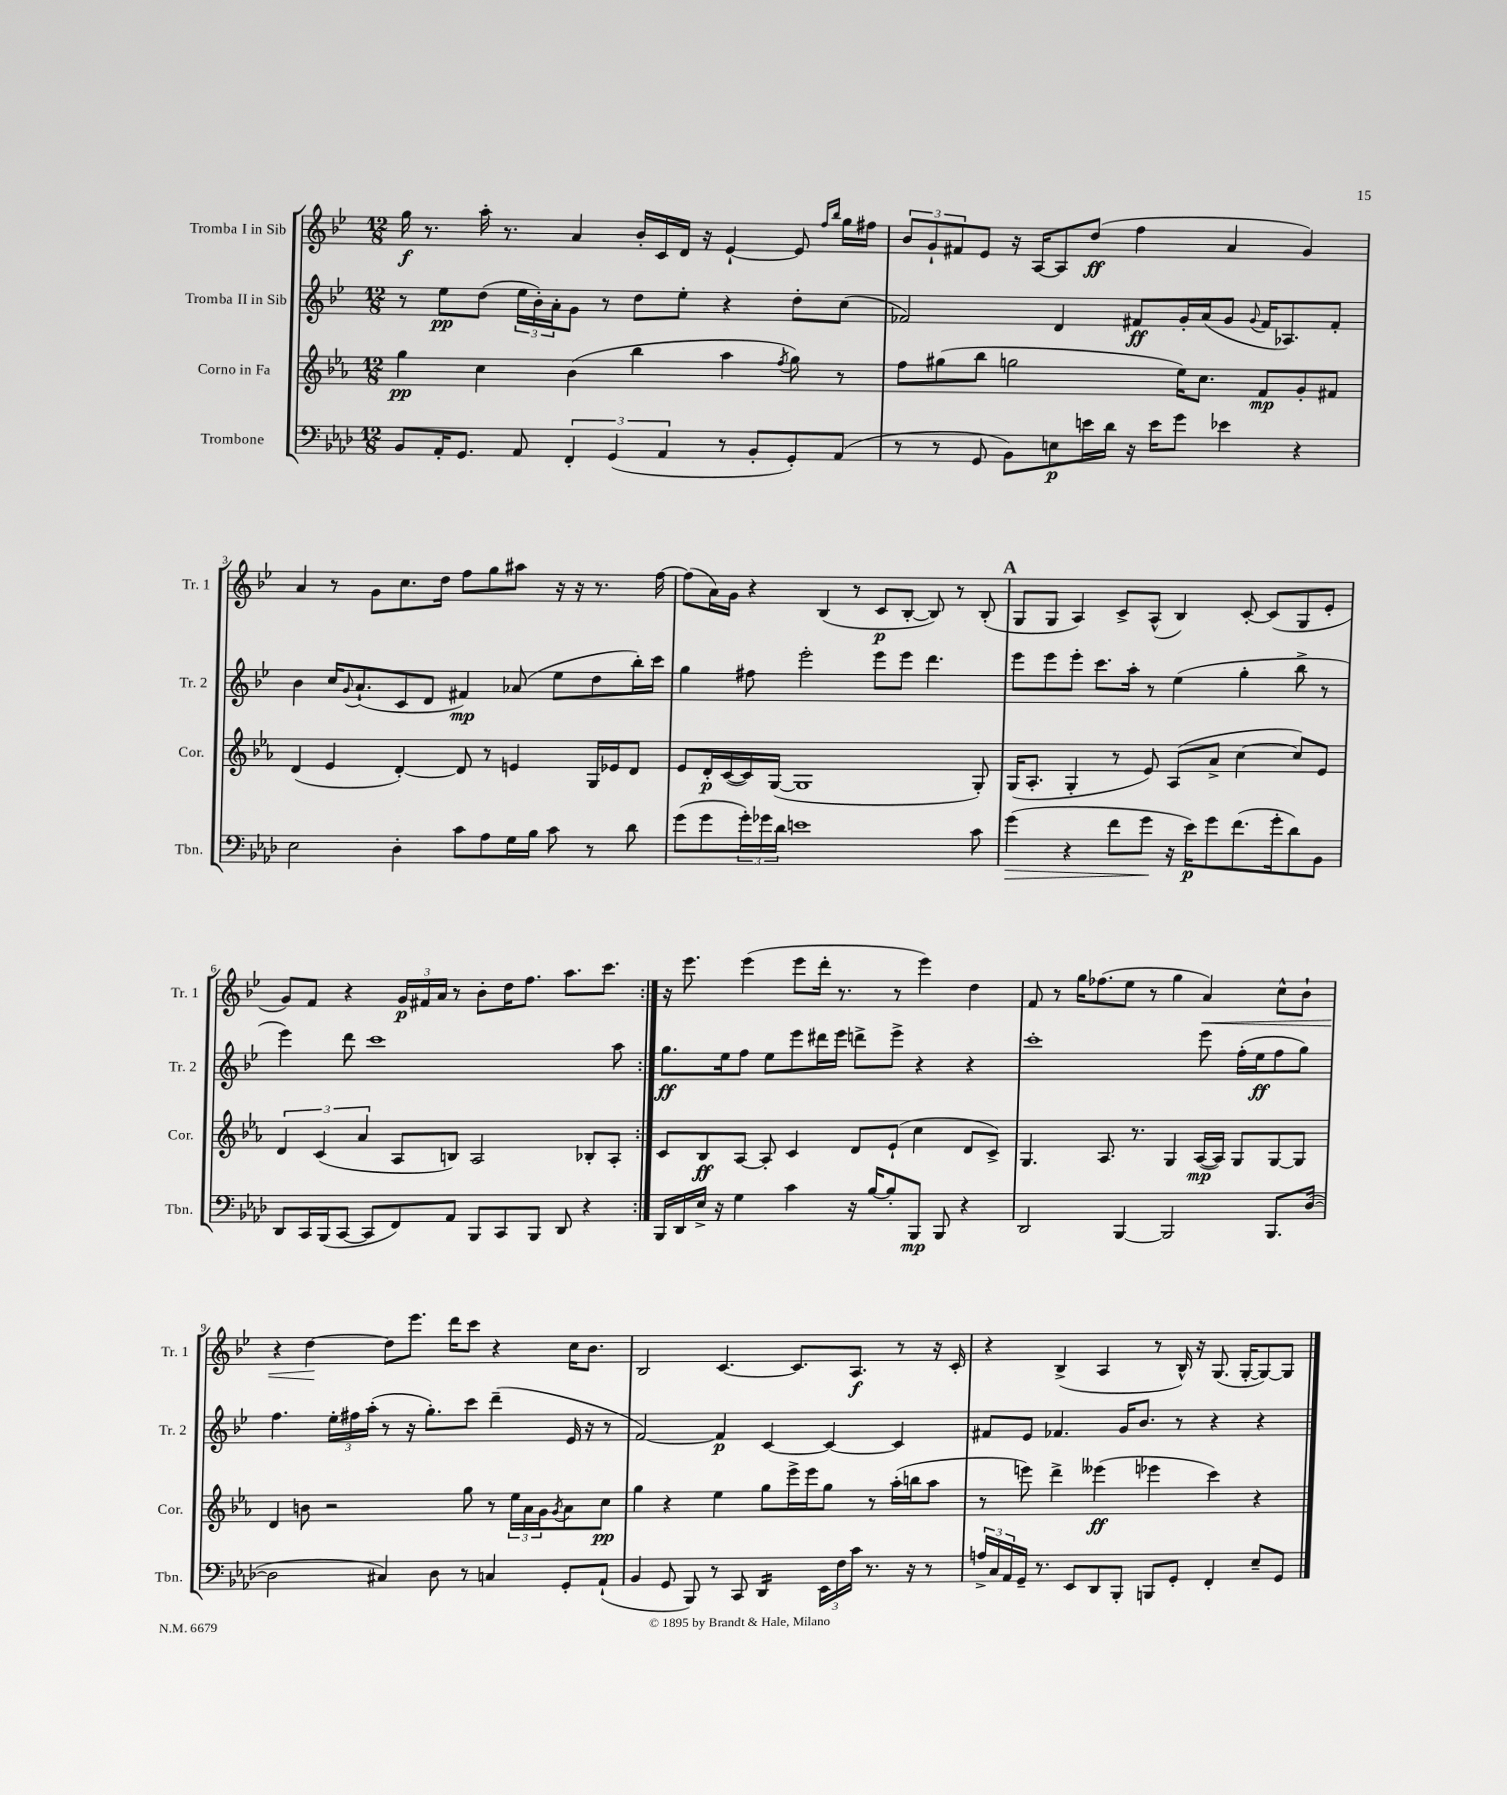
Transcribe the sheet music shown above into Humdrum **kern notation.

**kern	**kern	**kern	**kern
*staff4	*staff3	*staff2	*staff1
*clefF4	*clefG2	*clefG2	*clefG2
*k[b-e-a-d-]	*k[b-e-a-]	*k[b-e-]	*k[b-e-]
*M12/8	*M12/8	*M12/8	*M12/8
8BB-	4gg	8r	16gg
.	.	.	8.r
16AA-'	.	8ee-	.
8.GG	.	.	.
.	4cc	(8dd	16aa'
.	.	.	8.r
8AA-	.	24ee-	.
.	.	24b-')	.
.	.	24a'	.
6FF'	(4b-	8g	4a
.	.	8r	.
(6GG	.	.	.
.	4bb-	8dd	16b-'
.	.	.	16c
6AA-	.	.	.
.	.	8ee-'	16d
.	.	.	16r
8r	4aa-	4r	[4e-`
8BB-'	.	.	.
.	8qff	.	.
8GG')	8gg)	8dd'	8e-]
.	.	.	16qqff
.	.	.	16qqbb-
(8AA-	8r	(8cc	16gg
.	.	.	16ff#
=	=	=	=
8r	8ff	2f-)	12b-
.	.	.	12g`
8r	(8gg#	.	.
.	.	.	12f#
8GG	8bb-	.	8e-
8BB-)	2gg	.	16r
.	.	.	[16A
8E	.	4d	8A]
16e	.	.	(8dd
16d-	.	.	.
16r	.	8f#	4ff
16e	.	.	.
8g	16ee-)	16g'	.
.	8.cc	(16a	.
4e-	.	8g	4a
.	.	8qqg	.
.	8f	16f#	.
.	.	8.A-)	.
4r	8g'	.	4g)
.	8f#	8f#'	.
=	=	=	=
2E-	(4d	4b-	4a
.	4e-	16cc	8r
.	.	8qqg	.
.	.	(8.a`	.
.	.	.	8g
4D-'	[4d')	8c	8.cc
.	.	8d	.
.	.	.	16dd
8c	8d]	4f#)	8ff
8A-	8r	.	8gg
16G	4e	(8a-	8aa#
16B-	.	.	.
8c	.	8ee-	16r
.	.	.	16r
8r	16G	8dd	8.r
.	16e-	.	.
8d-	8d	16bb-')	.
.	.	16ccc	[16ff
=	=	=	=
(8g	8e-	4gg	(8ff]
8g	16d'	.	16a)
.	([16c	.	16g
24g')	16c])	8ff#	4r
24g-	.	.	.
.	([16G	.	.
24d-	.	.	.
1e	1G]	2eee-'	.
.	.	.	(4B-
.	.	.	8r
.	.	8eee-	8c
.	.	8eee-	[8B-'
.	.	4.ddd	8B-])
.	.	.	8r
8c	8G')	.	(8B-'
=	=	=	=
(4g	(16G	8eee-	8G
.	8.A-'	.	.
.	.	8eee-	8G
4r	4G'	8eee-'	4A)
.	.	8.ccc	.
8f	8r	.	8c^
.	.	16aa'	.
8g	8e-)	8r	(8A^^
16r	(8A-	(4ee-	4B-)
16e-)	.	.	.
8g	8a-^	.	.
(8.f	[4cc	4gg'	[8c'
.	.	.	(8c]
16g'	.	.	.
8d-)	8cc])	8bb-^	8G
8BB-	8e-	8r	8e-'
=	=	=	=
8DD-	6d	4eee-)	8g)
16CC	.	.	8f
.	(6c	.	.
(16BBB-	.	.	.
[8CC	.	8ddd	4r
.	6a-	.	.
8CC]	.	1ccc	.
8FF)	8A-	.	24g
.	.	.	24f#
.	.	.	24a
8AA-	8B)	.	8r
8BBB-	2A-	.	8b-'
8CC	.	.	16dd
.	.	.	8.ff
8BBB-	.	.	.
8DD-	.	.	8.aa
4r	8B-'	.	.
.	.	.	8.ccc
.	8A-'	8aa	.
=:|!	=:|!	=:|!	=:|!
16BBB-	8c	8.gg	16r
16DD-	.	.	8.eee-
16E-^	8B-	.	.
16r	.	16ee-	.
4G	[8A-	8ff	(4eee-
.	8A-']	8ee-	.
4c	4c	8eee-	8eee-
.	.	16ddd#	16ddd'
.	.	16eee-	8.r
16r	8d	8ddd^	.
[16B-	.	.	.
8B-']	(8e-`	8eee-^	8r
8BBB-	4cc	4r	4eee-)
8BBB-	.	.	.
4r	8d	4r	4dd
.	8c^)	.	.
=	=	=	=
2DD-	4.G	1ccc'	8f
.	.	.	8r
.	.	.	16gg
.	.	.	(8.ff-
.	8.A-	.	.
[4BBB-	.	.	8ee-
.	8.r	.	.
.	.	.	8r
2BBB-]	4G	.	4gg
.	([16A-	8eee-	4a)
.	16A-])	.	.
.	8G	(16ff'	.
.	.	16ee-	.
8.BBB-	[8G	8ff	8cc^^
.	8G]	8gg)	8b-`
([16D-	.	.	.
=	=	=	=
2D-]	4d	4.ff	4r
.	8b	.	[4dd
.	2r	24ee-'	.
.	.	24ff#	.
.	.	(24aa'	.
4C#)	.	8r	8dd]
.	.	16r	8.eee-
.	.	8.gg')	.
8D-	.	.	.
.	.	.	16ddd
8r	8gg	8ccc	8ccc
4C	8r	(4ddd~	4r
.	24ee-	.	.
.	24a-	.	.
.	24g	.	.
.	8qg	.	.
8GG'	8a-	16e-	16cc
.	.	16r	8.b-
(8AA-`	8cc	8r	.
=	=	=	=
4BB-	4gg	[2f)	2B-
8GG	4r	.	.
8BBB-)	.	.	.
8r	4ee-	4f]	[4.c
8CC	.	.	.
4DD-	8gg	[4c	.
.	16eee-^	.	8.c]
.	16eee-	.	.
24EE-	8gg	4c_	.
24F	.	.	.
.	.	.	8.A
24c	.	.	.
8.r	8r	.	.
.	(16aa-'	4c]	8r
16r	16bb	.	.
8r	8aa-	.	16r
.	.	.	16c'
=	=	=	=
24A^	8r	8f#	4r
24C	.	.	.
24AA-	.	.	.
16GG~	8eee)	8e-	.
8.r	.	.	.
.	4ddd^	4.f-	(4B-^
8EE-	.	.	.
8DD-	(4eee--	.	4A
8BBB-'	.	16g	.
.	.	8.b-	.
8BBB	4eee-	.	8r
8GG'	.	8r	16B-^^)
.	.	.	16r
4FF'	4ccc)	4r	(8.G
.	.	.	[16G'
8E-~	4r	4r	8G_)
8GG	.	.	8G]
==	==	==	==
*-	*-	*-	*-
